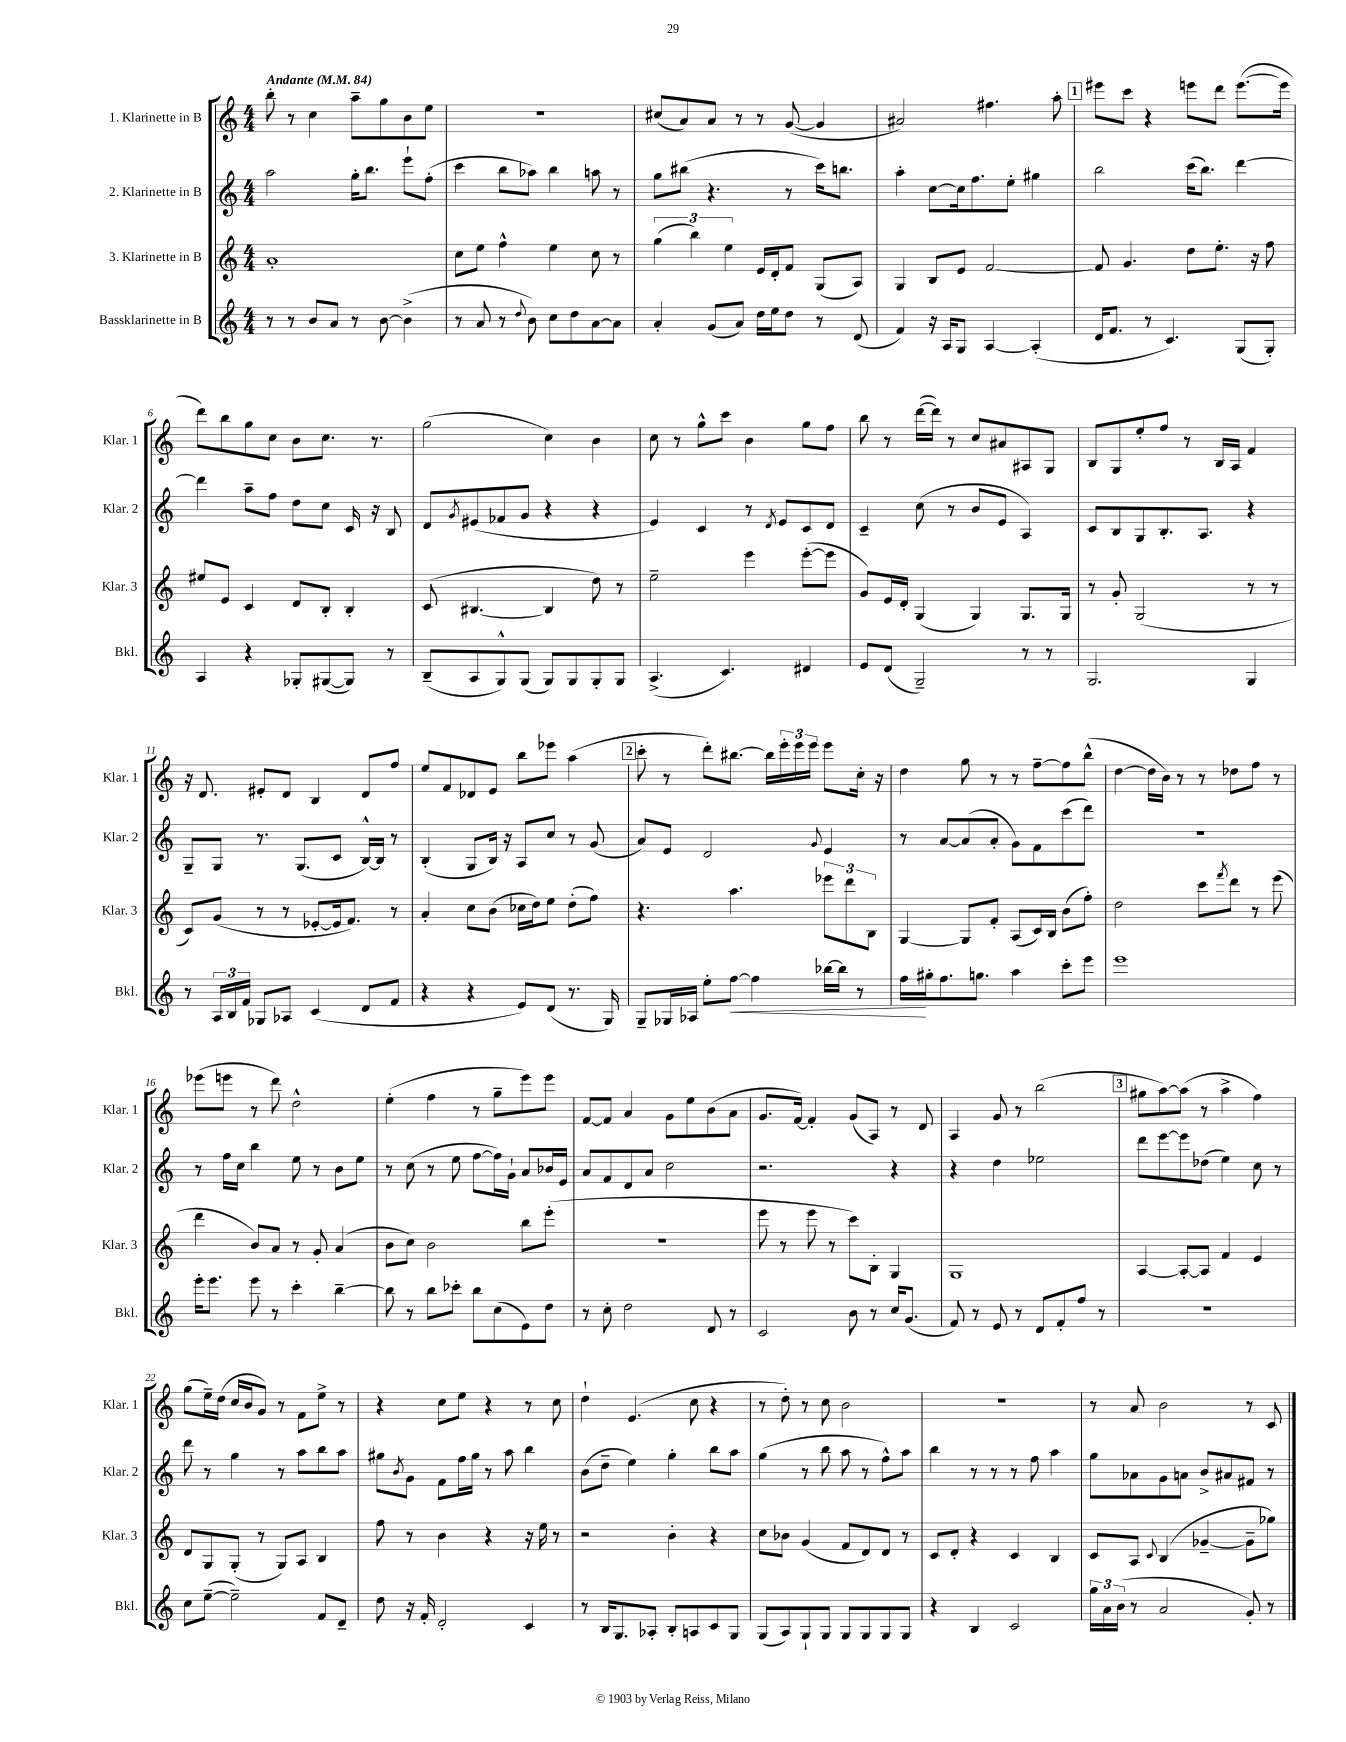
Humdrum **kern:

**kern	**kern	**kern	**kern
*staff4	*staff3	*staff2	*staff1
*clefG2	*clefG2	*clefG2	*clefG2
*k[]	*k[]	*k[]	*k[]
*M4/4	*M4/4	*M4/4	*M4/4
*MM84	*MM84	*MM84	*MM84
8r	1a'	2aa	8bb'
8r	.	.	8r
8b	.	.	4cc
8a	.	.	.
8r	.	16gg'	8aa~
.	.	8.bb	.
[8b	.	.	8gg
(4b^]	.	8eee`	8b
.	.	(8ff'	8ee
=	=	=	=
8r	8cc	4ccc	1r
8a	8ee	.	.
8r	4ff^^	8bb	.
8qqdd	.	.	.
8b)	.	8aa-)	.
8cc	4ee	4bb	.
8dd	.	.	.
[8a	8cc	8aa	.
8a]	8r	8r	.
=	=	=	=
4a'	(6gg	8gg	(8cc#
.	.	(8bb#	8a)
.	6bb)	.	.
(8g	.	4.r	8a
.	6ee	.	.
8a)	.	.	8r
16dd	16e	.	8r
16ee	16d'	.	.
8dd	8f	8r	([8g
8r	(8G	16ccc)	4g]
.	.	8.bb	.
(8d	8A)	.	.
=	=	=	=
4f)	4G	4aa'	2a#)
16r	8B	[8cc	.
16A	.	.	.
8G	8e	16cc]	.
.	.	8.ff	.
[4A	[2f	.	4.ff#
.	.	8ee'	.
(4A']	.	4gg#	.
.	.	.	8aa'
=	=	=	=
16d	8f]	2bb	8eee#
8.f	.	.	.
.	4.g	.	8ccc
8r	.	.	4r
4.c)	.	.	.
.	8dd	(16ccc	8eee
.	.	8.bb)	.
.	8.ee'	.	8ddd
(8G	.	[4ddd	([8.eee
.	16r	.	.
8G')	8ff	.	.
.	.	.	16eee]
=	=	=	=
4A	8ee#	4ddd]	8ddd)
.	8e	.	8bb
4r	4c	8aa~	8gg
.	.	8ff	8cc
8G-'	8d	8dd	8b
([8G#	8B'	8cc	8.cc
8G#])	4B'	16c	.
.	.	16r	8.r
8r	.	8B	.
=	=	=	=
(8B~	(8c	8d	(2gg
.	.	8qg	.
8A	[4.B#	(8e#	.
8G^^)	.	8f-	.
(8G	.	8g	.
8G)	4B#]	4r	4cc)
8G	.	.	.
8G'	8dd)	4r	4b
8G	8r	.	.
=	=	=	=
(4.A^	2ee~	4e)	8cc
.	.	.	8r
.	.	4c	8gg^^
4.c)	.	.	8ccc
.	4eee	8r	4b
.	.	8qd	.
.	.	8e	.
4d#	([8eee'	8c	8gg
.	8eee]	8d	8ff
=	=	=	=
8e	8g)	4c~	8bb
(8d	16e	.	8r
.	16d'	.	.
2G~)	(4G	(8cc	([16ddd
.	.	.	16ddd])
.	.	8r	8r
.	4G)	8b	8cc
.	.	8e	8a#
8r	8.G	4A)	8A#
8r	.	.	8G
.	16G	.	.
=	=	=	=
2.G	8r	8c	8B
.	8g'	8B	8G
.	(2G	8G	8ee'
.	.	8.B'	8ff
.	.	.	8r
.	.	8.A	.
.	.	.	16B
.	.	.	16A
4G	8r	4r	4f
.	8r	.	.
=	=	=	=
8r	8c)	8G~	16r
.	.	.	8.d
24A	(8g	8G	.
24B	.	.	.
24f	.	.	.
8G-	8r	8.r	8e#'
8A-	8r	.	8d
.	.	(8.G	.
(4c	[8e-'	.	4B
.	16e-]	8c	.
.	8.f)	.	.
8d	.	[16B^^)	8d
.	.	16B]	.
8f	8r	8r	8ff
=	=	=	=
4r	4a'	(4B'	8ee
.	.	.	8f
4r	8cc	8G	8d-
.	(8b	16B)	8e
.	.	16r	.
8e)	16cc-	8A	8bb
.	16dd)	.	.
(8d	8ee	8cc	8eee-
8.r	(8dd'	8r	(4aa
.	8ff)	(8g	.
16G)	.	.	.
=	=	=	=
8G~	4.r	8a)	8ccc'
16G-	.	8e	8r
16A-	.	.	.
8ee'	.	2d	8ddd')
[8ff	4.aa	.	[8.bb#
4ff]	.	.	.
.	.	.	16bb#]
.	.	.	24eee'
.	.	.	24eee
.	.	.	24eee
.	.	8qqg	.
[16bb-	12eee-	4e	8eee
16bb-]	.	.	.
.	12ddd	.	.
8r	.	.	16cc'
.	12B	.	.
.	.	.	16r
=	=	=	=
16ff	[4G	8r	4dd
16gg#'	.	.	.
8.ff	.	[8a	.
.	8G]	(8a]	8gg
8.gg	.	.	.
.	8f'	8a'	8r
4aa	(8A	8g)	8r
.	16c)	8f	[8ff~
.	16B	.	.
8ccc'	(8b	(8ccc	8ff]
8eee	8ff')	8ddd)	(8bb^^
=	=	=	=
1eee	2dd	1r	[4dd
.	.	.	16dd]
.	.	.	16b)
.	.	.	8r
.	8ccc	.	8r
.	8qfff	.	.
.	8ddd	.	8dd-
.	8r	.	8ff
.	(8eee	.	8r
=	=	=	=
16eee'	4ddd	8r	(8eee-
8.eee	.	.	.
.	.	16ff	8eee
.	.	16cc	.
8eee	8b)	4bb	8r
8r	8a	.	8ddd)
4ccc'	8r	8ee	2dd^^
.	8g'	8r	.
[4bb~	(4a	8b	.
.	.	8ee	.
=	=	=	=
8bb]	8b	8r	(4ee'
8r	8cc)	(8cc	.
8bb	2b	8r	4ff
8ccc-'	.	8ee	.
8bb	.	[8ff	8r
(8cc	.	16ff])	8gg~
.	.	16g`	.
8e)	8bb	8a	8eee)
8dd	(8eee'	16b-	8eee
.	.	16e	.
=	=	=	=
8r	1r	8a	[8f
8cc'	.	8f	8f]
2dd	.	8d	4a
.	.	8a	.
.	.	2cc	8g
.	.	.	8ee
8d	.	.	(8b
8r	.	.	8a
=	=	=	=
2c	8eee	2.r	8.g
.	8r	.	.
.	.	.	[16f)
.	8eee	.	4f']
.	8r	.	.
8b	8ccc)	.	(8g
8r	8B'	.	8A)
16cc	4G	4r	8r
(8.g	.	.	.
.	.	.	8d
=	=	=	=
8f)	1G	4r	4A
8r	.	.	.
8e	.	4dd	8g
8r	.	.	8r
8d	.	2ee-	(2bb
8f'	.	.	.
8ff	.	.	.
8r	.	.	.
=	=	=	=
1r	[4A	8ddd	8gg#
.	.	[8eee	[8aa)
.	8A'_	8eee]	(8aa]
.	8A]	(8dd-	8r
.	4f	4ee)	4aa^
.	4e	8cc	4ff)
.	.	8r	.
=	=	=	=
8cc	8d	8ddd	(8gg
([8ee~	8G	8r	16ee~)
.	.	.	(16dd
2ee~])	(8G'	4gg	16cc
.	.	.	16b
.	8r	.	8g)
.	8G)	8r	8r
.	8A	8aa	8f
8f	4B	8bb	8ee^
8d~	.	8aa	8r
=	=	=	=
8dd	8ff	8gg#	4r
.	.	8qb	.
16r	8r	8g	.
16f'	.	.	.
2d'	4b	8f	8cc
.	.	16ff	8ee
.	.	16gg#	.
.	4r	8r	4r
.	.	8aa	.
4c	16r	4bb	8r
.	16ee	.	.
.	8r	.	8cc
=	=	=	=
8r	2r	(8b	4dd`
16B	.	8dd~	.
8.G	.	.	.
.	.	4ee)	(4.e
8A-'	.	.	.
8B'	4b'	4gg'	.
8A	.	.	8cc
8c	4r	8bb	4r
8G	.	8aa	.
=	=	=	=
(8G	8cc	(4gg	8r
8A)	8b-	.	8dd')
8G`	(4g	8r	8r
8G	.	8bb	8cc
8G	8f	8aa	2b
8G	8d)	8r	.
8G	8d	8ff^^)	.
8G	8r	8aa	.
=	=	=	=
4r	8c	4bb	1r
.	8d'	.	.
4B	4r	8r	.
.	.	8r	.
2c	4c	8r	.
.	.	8ff	.
.	4B	4aa	.
=	=	=	=
24gg	8c	8gg	8r
24a	.	.	.
(24b	.	.	.
8r	8A	8a-	8a
.	8qqc	.	.
2a	(4B	8g	2b
.	.	8a	.
.	[4g-~	8b^	.
.	.	8a#	.
8g')	8g-~]	8f#	8r
8r	8gg-)	8r	8c
==	==	==	==
*-	*-	*-	*-
